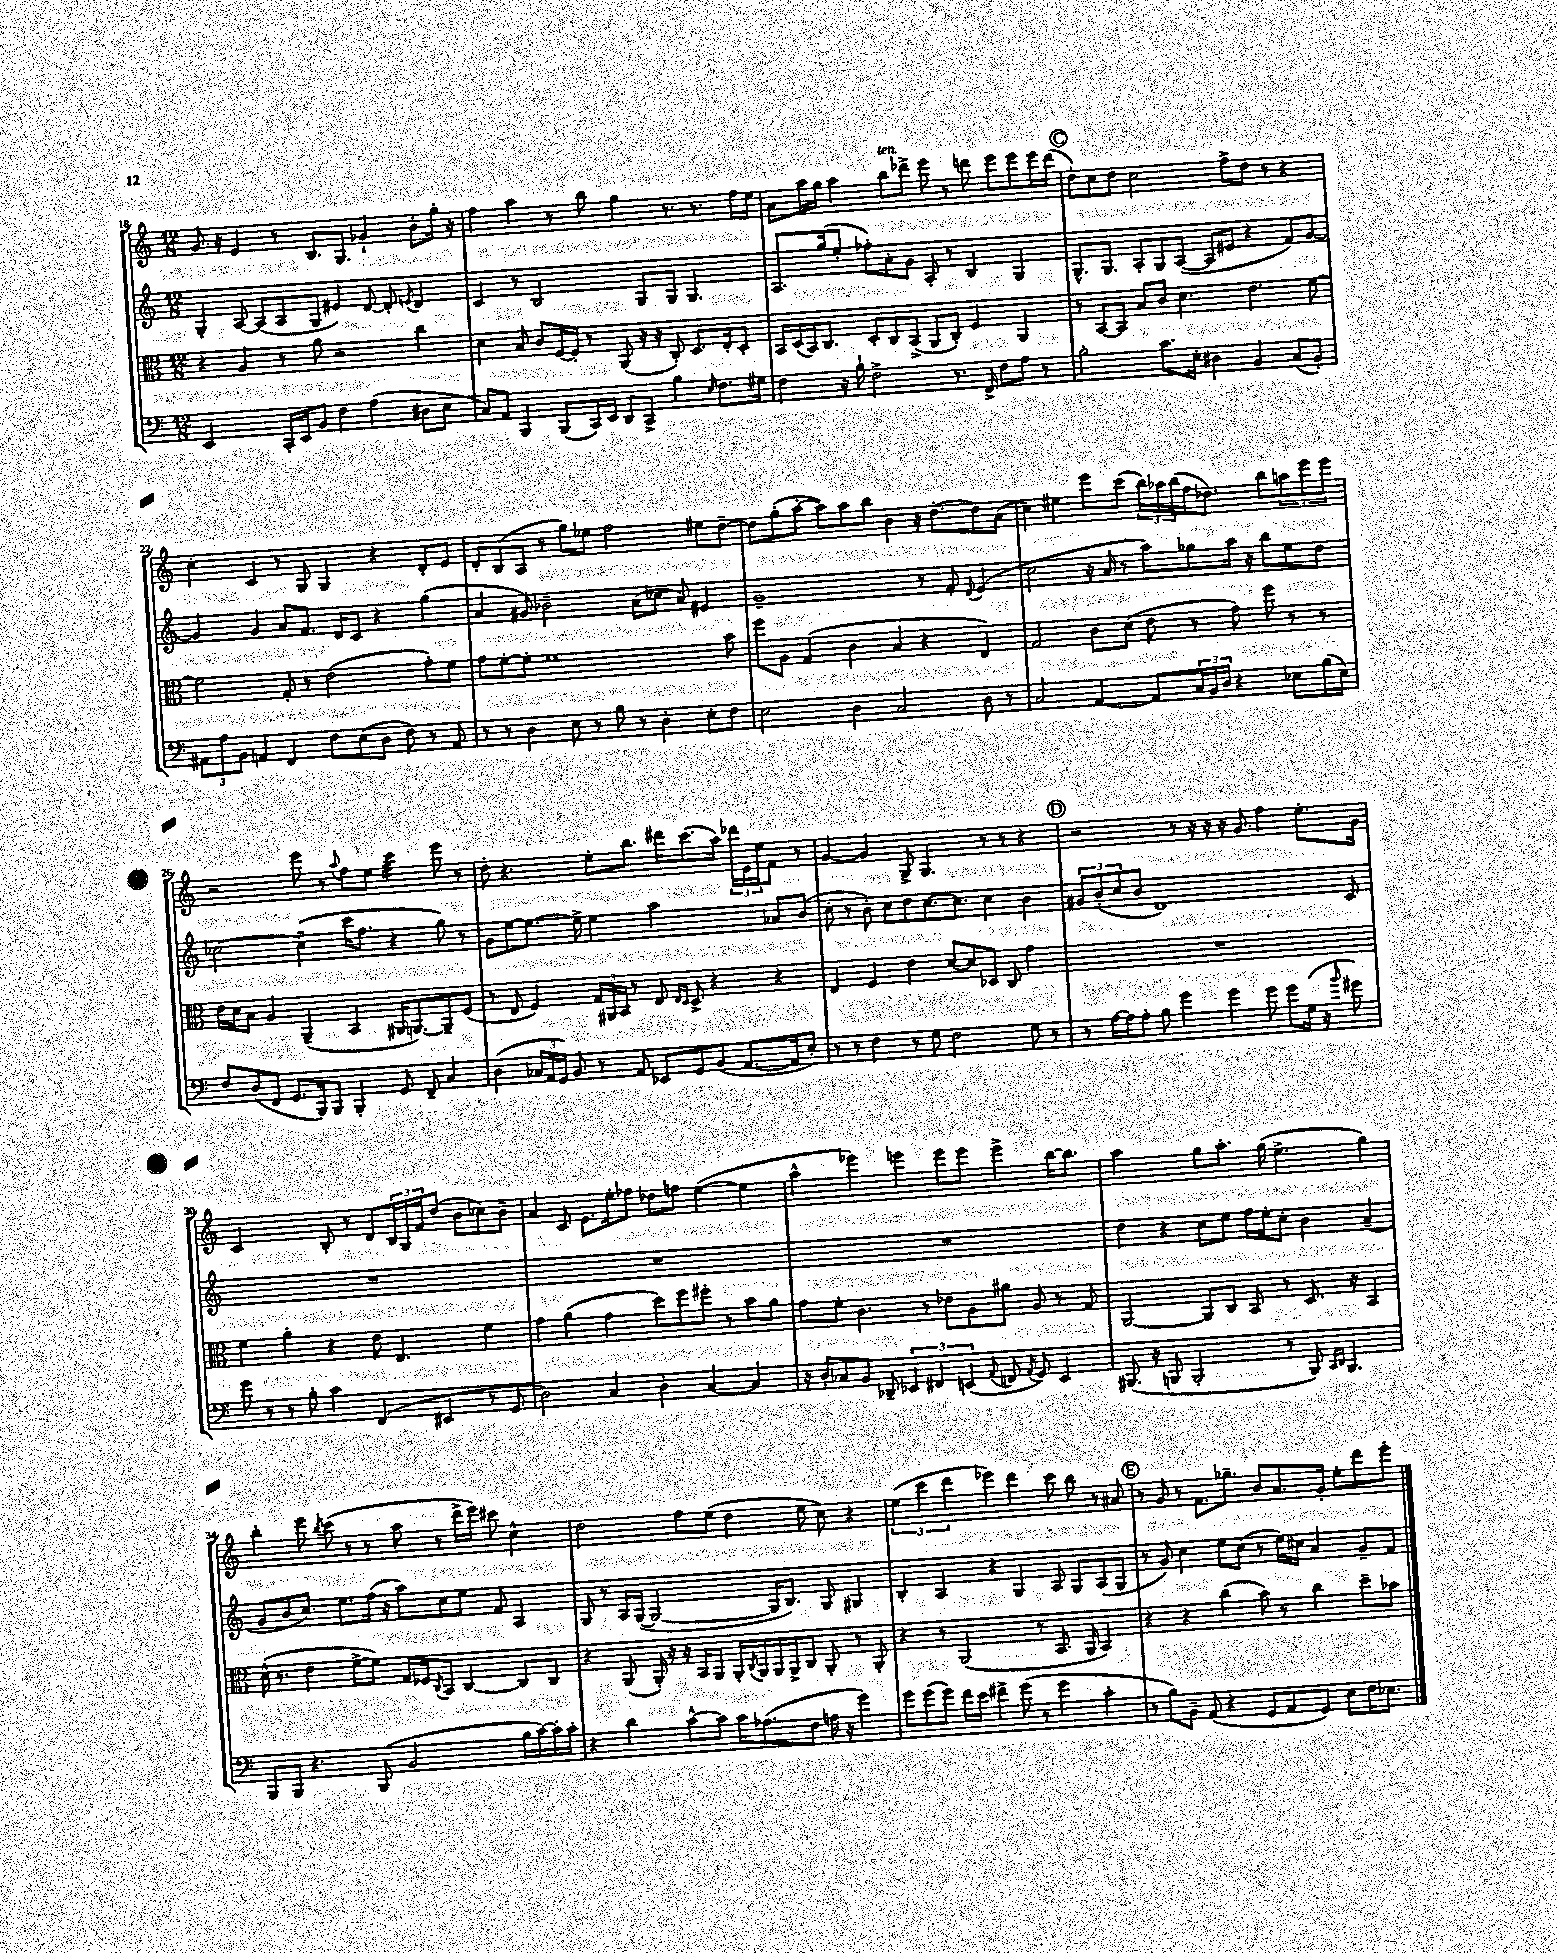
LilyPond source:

<<
\new StaffGroup <<
\new Staff = "s0" {
    \clef treble \key c \major \numericTimeSignature \time 12/8
    g'8. r16 e'4 r8 b8. g8. ges'4-! b'8-. g''16-. r16 |
    f''4 a''4 r8 b''8 g''4 r8. r8. f''16 e''16 |
    a'8 a''16 g''16 a''4 b''8^\markup { \italic "ten." } des'''8-> e'''8 r8 d'''8 e'''8 e'''8 e'''16 d'''16( |
    \mark \markup { \circle "C" } d''8-.) c''8 d''8 c''2 f''8-> d''8 r8 r4 |
    c''4-. c'4 r8 g8 g4 r4 d'8-. e'8 |
    d'8-. b8( a8 r8 g''8) ees''8 f''2 eis''8 d''8~-- |
    d''8 g''8-.( a''8~-. a''8) a''8 b''8 b'4 r16 d''8.~-. d''8 a'8( |
    c''4) eis''4 e'''8 c'''8( \tuplet 3/2 { b''16) aes''16 b''16( } f''16 des''8.) b''8 \tuplet 3/2 { a''8 e'''8 e'''8 } |
    r2 e'''8 r8 \appoggiatura { a''8 } f''8 e''8 c'''4:32 e'''8 r8 |
    d''8-. r4. e''8-. b''8. dis'''16 c'''8.( a''16) \tuplet 3/2 { des'''16 e'16 e''16 } f'8 r8 |
    g'4~ g'4 g8-> g4. r8 r8 r4 |
    \mark \markup { \circle "D" } r2 r8 r16 r16 r16 g'8. f''4 e''8.-. g'16 |
    c'2 b8-. r8 d'8 \tuplet 3/2 { b16 g16 f'16 } d''8( b'8 ces''8) b'8-- |
    a'4 c'8 e'8. e''16-. fes''8 des''8 f''8 e''4~( e''4 |
    a''4-^ ees'''4) e'''4 e'''8 e'''8 e'''4-> b''16~ b''8. |
    a''2 g''8 a''8.-. g''16( e''4.-> g''4) |
    b''4-. e'''8 \acciaccatura { b''8 } c'''8( r8 r8 a''8 r8 d'''16-> e'''16) cis'''8 c''4-^ |
    d''2 f''8 e''8( d''4 e''8 c''8) r4 |
    \tuplet 3/2 { e''4( c'''4 d'''4 } ees'''4) d'''4 c'''8 b''8 r8 ais'8 |
    \mark \markup { \circle "E" } r8 g'8 r8 f'8. ges''8.-- b'8 a'8. g'16-. e''8-. d'''8 e'''8-. \bar "|." |
}
\new Staff = "s1" {
    \clef treble \key c \major \numericTimeSignature \time 12/8
    g4-. a8~ a8( a8 g8 eis'4) d'8~ d'8-. \acciaccatura { e'8 } d'4 |
    c'4 r8 b2 g8 g8 g4. |
    a8. g''16( e''8-. fes''8-.) a'8-. g'8 a8-. r8 b4 g4 |
    \mark \markup { \circle "C" } g8.-^ g8. a8-. g8 a8~( a8 eis'8 r4 f'8) g'8~ |
    g'4 g'4 a'8 f'8. d'16 c'8 r4 g''4( |
    a'4 gis'8) bes'2-- a'8( ces''8 a'8) eis'4 |
    g'1-- r8 f'8-. \appoggiatura { d'8 } e'4( |
    c''2 r16 a'16 r8 a''8) ges''8 a''16 r16 b''8 e''8 d''8 |
    ces''2~ ces''4--( c'''16 f''8. r4 g''8) r8 |
    g'8 e''8~ e''8.~ e''16-> e''4 a''2 aes'8 b'8( |
    c''8-. r8 b'8-.) c''8 d''8 c''8.~ c''8. c''4 b'4 |
    \mark \markup { \circle "D" } \tuplet 3/2 { gis'8 b'8-.( c''8 } b'8 d'1) c'8 |
    R1. |
    R1. |
    R1. |
    d''4 r4 c''8 e''8 f''16 e''16-. c''8-. b'4 a'4--( |
    g'8 b'8 c''8.) e''8. f''16( r16 a''8) c''8 e''8 f'8 a4 |
    g8 r8 a16 g16~( g2~ g16 b8.) g8 gis4 |
    b4-. a4 r4 g4 a8 g8 a8( g8 |
    \mark \markup { \circle "E" } r8 g'8) c''4 e''8 c''8( r8 e''16) cis''16 a'4 g'8-- f'8 \bar "|." |
}
\new Staff = "s2" {
    \clef alto \key c \major \numericTimeSignature \time 12/8
    r4 a4 r8 a'8 r2 c''4 |
    d'4 b8 c'8 f16~ f16-. r8 a,8( r16 r16 c8-.) d8. e16-. d8-. |
    b,16 d16( b,16) c8. d8-. c8 b,8->( a,8 c8-.) f4 a,4 |
    \mark \markup { \circle "C" } r8 b,8~ b,8 b8 c'8 d'4. e'4. f'8~ |
    f'2 g8-. r8 e'2( g'8-.) f'8 |
    g'8 f'8~-. f'8-. f'1 b'8 |
    f''8 a8 g4( c'4 b4 r4 e4) |
    g2 c'8 d'8( e'8 r8 g'8) f''8 r8 r8 |
    e'16 d'16 b8 a4 a,4--( b,4 ais,16 a,8.~) a,8-- f8( |
    r8 e8 f4) \tuplet 3/2 { g16 ais,16 b,16 } r8 e8 \grace { e16 d16 } d8-> r4 r4 |
    e4 f4 e'4 d'8~ d'8 des8 c8 g'4 |
    \mark \markup { \circle "D" } R1. |
    f'4 a'4-. r4 e'8 e4. f'4 |
    g'4 a'4( g'4 d''8) f''8 fis''8-. r8 b'8 a'8 |
    g'8 f'8-. c'4. r8 ees'8 a8 ais'8 a8 r8 g8 |
    a,2~ a,8 c8 b,8 r8 d8. r16 b,4 |
    d'16-^( r8. e'4 f'8~-> f'8) g16 fes16 \acciaccatura { c8 } b,8 c4~ c8 c8 |
    r4 a,8( a,16-.) r16 r16 b,16 a,8 a,16-. \acciaccatura { c8 } a,16 a,16 a,16-> c8 a,8-. r8 a,8-. |
    r4 r8 a,2( r8 b,8. a,16 b,4) |
    \mark \markup { \circle "E" } r4 r4 c''4( b'8) r8 c''4 d''8-- bes'8 \bar "|." |
}
\new Staff = "s3" {
    \clef bass \key c \major \numericTimeSignature \time 12/8
    e,2 c,16-. e,16 b,8 f4 a4( dis8 e8 |
    c8) a,8 b,,4 b,,8( c,16) e,16 d,8 c,8-> b4 \grace { e16 } f8. gis16 |
    f4 r16 b16-! f2-> r8. f,16-> f8 a8 r8 |
    \mark \markup { \circle "C" } b2-. c'8. e16-. dis4 b,4 c8( b,8-.) |
    \tuplet 3/2 { ais,8 a8 b,8 } a,4 f,4 f8 e8( d8 f8) r8 a,8 |
    r8 r8 d4 e8 r8 b8 r8 d4-. e8-. f8 |
    e2 d4 c2 d8 r8 |
    c2 a,4~ a,8 \tuplet 3/2 { c16 b,16 d16 } r4 ees8 b16( ees16) |
    f8 d8( f,8 g,8. b,,16) b,,8 b,,4-. g,8 f,8-- c4 |
    d4( \tuplet 3/2 { ces16 a,16 g,16) } b,8 r8 a,8 ees,8 g,8 b,8( a,8.~ a,16 e8-.) |
    r8 r8 f4 r8 g8 f2 g8 r8 |
    \mark \markup { \circle "D" } r8 a16~ a16 a8-. b8 g'4 g'4 g'8 g'8 g16( r16 \grace { b'16 } gis'8) |
    g'8 r8 r8 b8-. c'4 f,4( eis,4 r8 g,8 |
    d2) c4 d4-. c4~ c4 |
    r16 d16-. ces8 b,8 des,8-- \tuplet 3/2 { ees,4 fis,4 e,4( } \appoggiatura { a,8 } f,8 \acciaccatura { a,8 } g,8) e,4 |
    bis,,8.( r16 b,,8 b,,2-. r8 b,,8) \grace { c,16 d,16 } b,,4. |
    b,,8 b,,8 r4. b,,8( b,2 b16 c'16~) c'16-. c'16-. |
    r4 d'4 c'8~-^ c'8 c'16 aes8.( f8 a16 r16 g'4) |
    g'8 g'8( g'8) f'16 e'16 fis'4-> g'8( r8 g'4 c'4-. |
    \mark \markup { \circle "E" } r8 b8) b,8-- a,8( r4 g,8 a,8 g,8) e8 f16 ees8. \bar "|." |
}
>>
>>
\layout { \context { \Score currentBarNumber = #18 } }
